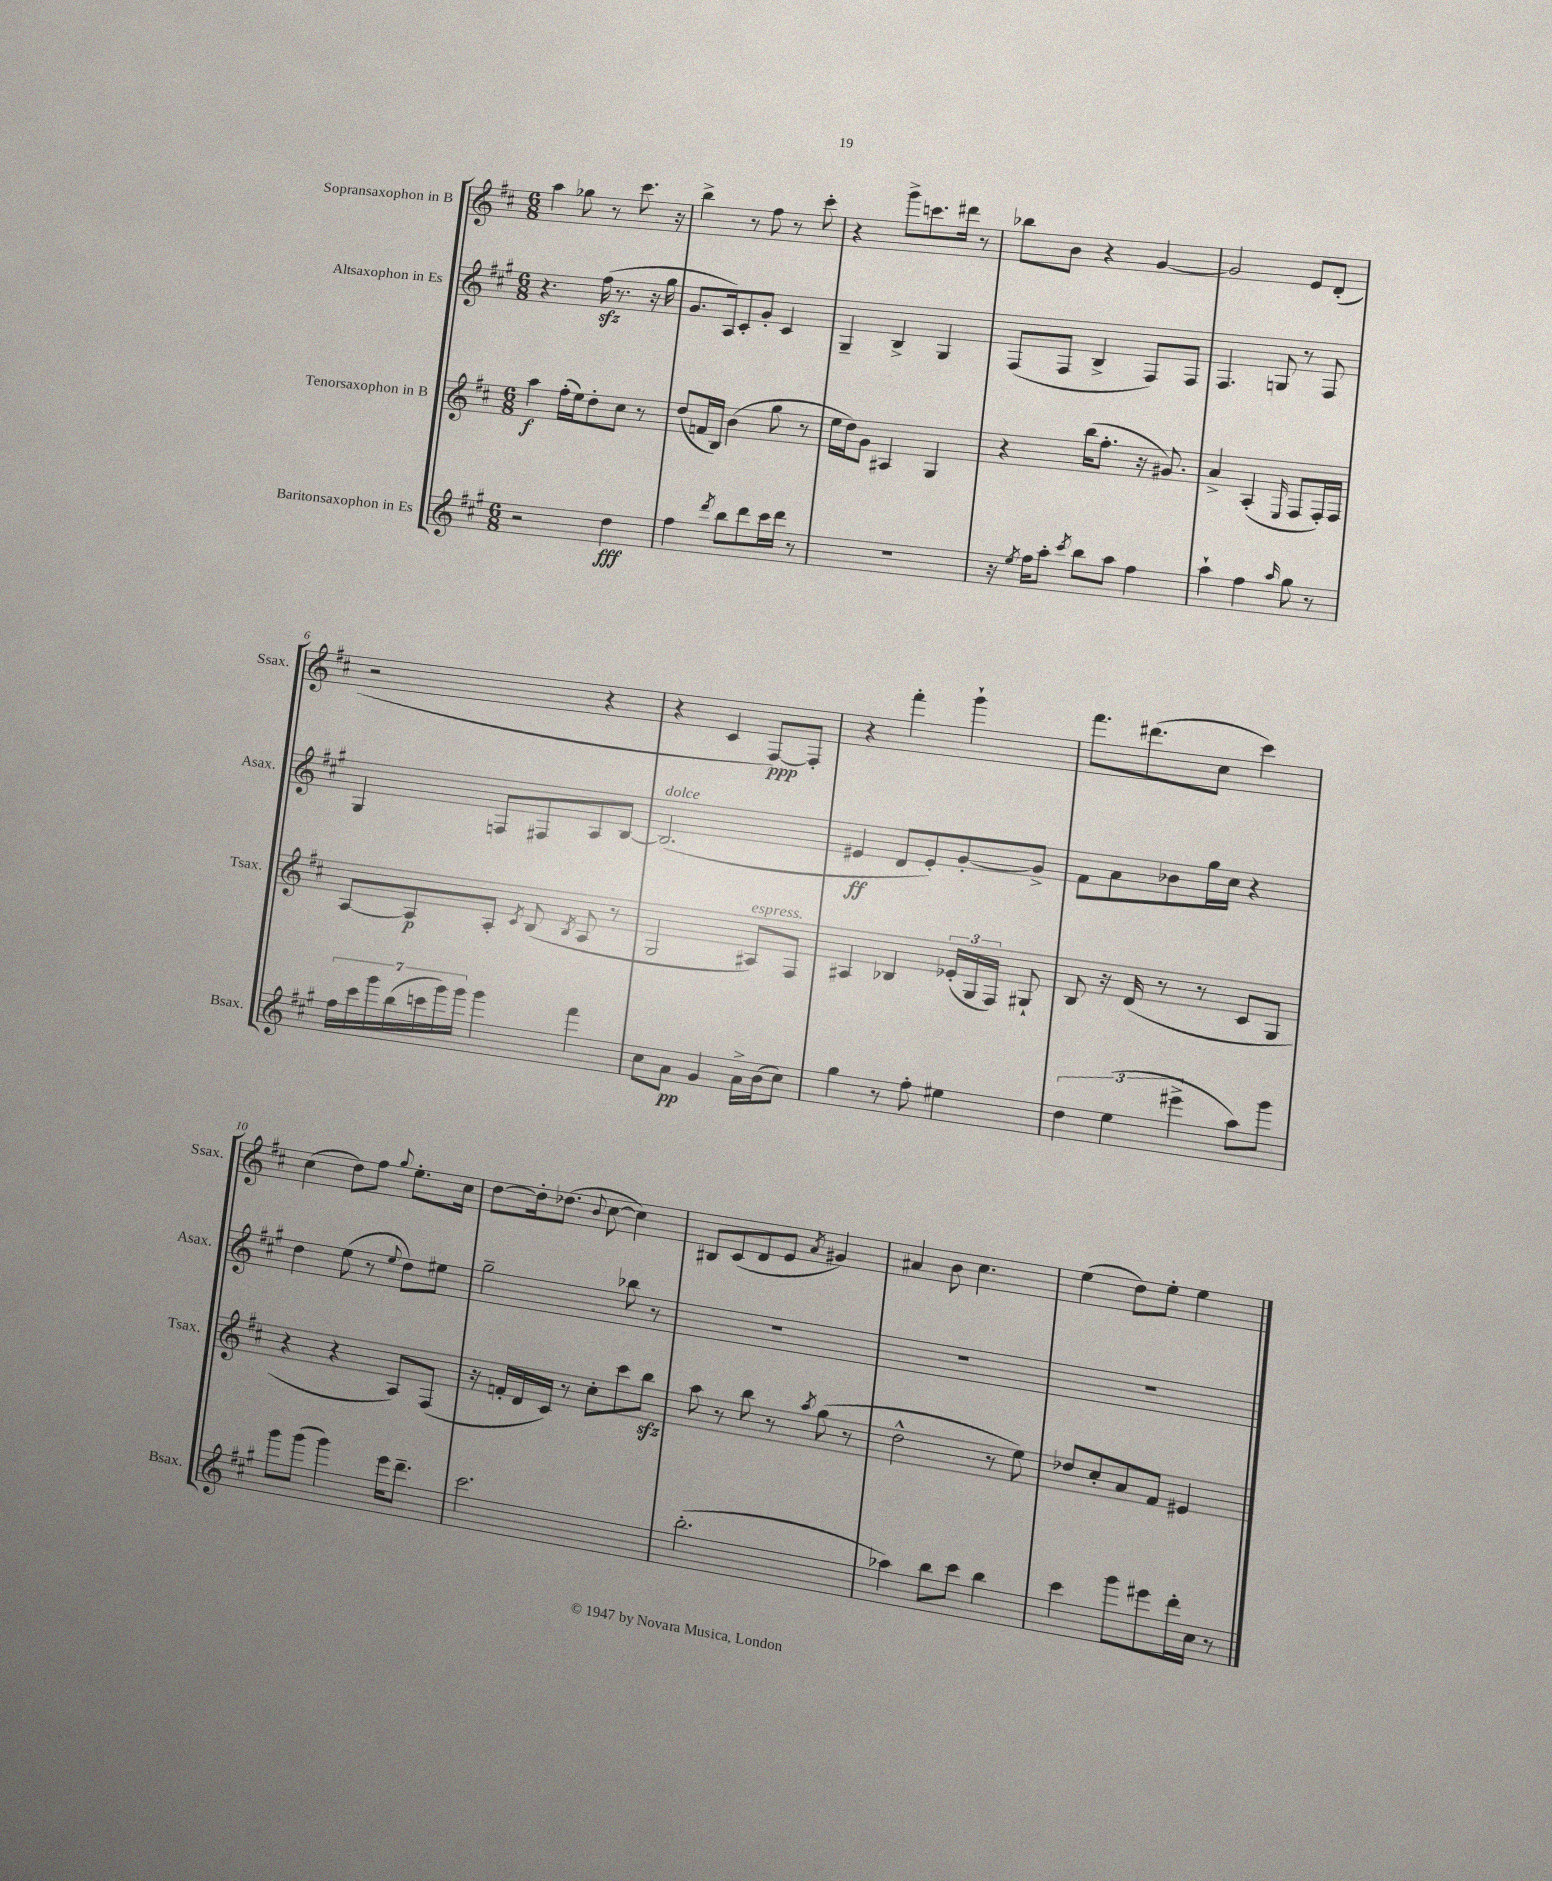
<<
\new StaffGroup <<
\new Staff = "s0" \with { instrumentName = "Sopransaxophon in B" shortInstrumentName = "Ssax." } {
    \clef treble \key d \major \numericTimeSignature \time 6/8
    \autoBeamOff a''4 ges''8 r8 cis'''8. r16 |
    b''4-> r8 fis''8 r8 cis'''8-. |
    r4 g'''8[-> c'''8. dis'''16] r8 |
    bes''8[ b'8] r4 g'4~ |
    g'2 e'8[ d'8]-.( |
    r2 r4 |
    r4 cis'4 fis8[~\ppp) fis8]-. |
    r4 fis'''4-. g'''4-! |
    fis'''8.[ dis'''8.( cis''8] cis'''4) |
    cis''4( d''8[) fis''8] \appoggiatura { g''8 } e''8.[-. cis''16] |
    d''8[~ d''16-. des''8.]( \appoggiatura { b'8 } cis''8~ cis''4) |
    bis8[ cis'8( d'8 e'8] \acciaccatura { a'8 } gis'4) |
    ais'4 b'8 cis''4. |
    e''4( d''8[) e''8]-. e''4 \bar "|." |
}
\new Staff = "s1" \with { instrumentName = "Altsaxophon in Es" shortInstrumentName = "Asax." } {
    \clef treble \key a \major \numericTimeSignature \time 6/8
    \autoBeamOff r4. fis''16\sfz( r8. r16 gis''16 |
    gis'8.[ a16) cis'8-. gis'8]-. cis'4 |
    gis4-- b4-> gis4 |
    fis8[( fis8] b4-> fis8[) fis8] |
    fis4. g8 r8 fis8 |
    gis4 f8[ fis8 a8 b8]~ |
    b2.^\markup { \italic "dolce" }( |
    eis'4\ff d'8[ eis'8-.) gis'8~-. gis'8]-> |
    fis'8[ a'8 bes'8 gis''16 cis''16] r4 |
    d''4 e''8( r8 \appoggiatura { e''8 } d''8[) eis''8] |
    gis''2-- bes''8 r8 |
    R2. |
    R2. |
    R2. \bar "|." |
}
\new Staff = "s2" \with { instrumentName = "Tenorsaxophon in B" shortInstrumentName = "Tsax." } {
    \clef treble \key d \major \numericTimeSignature \time 6/8
    \autoBeamOff a''4\f fis''16[-.( e''16) d''8-. cis''8] r8 |
    d''8[( f'16 b16]) b'4( g''8 r8 |
    e''16[ d''16) g'8] ais4 g4 |
    r4 b''16[( fis''8.]-. r16 gis'8.) |
    a'4-> a4-.( \grace { e16 } fis8[ fis16-.) fis16] |
    a8[~ a8\p a8]-. \acciaccatura { cis'8 } b8( \acciaccatura { b8 } a8 r8 |
    g2 ais8[^\markup { \italic "espress." }) fis8] |
    ais4 bes4 \tuplet 3/2 { ees'16[-.( g16 fis16]) } gis8-! |
    b8 r16 d'16( r8 r8 cis'8[ g8] |
    r4 r4 a8[) fis8]( |
    r16 f'16[-. d'16 cis'16]) r8 cis''8[-. cis'''8 b''8]\sfz |
    a''8 r8 b''8 r8 \acciaccatura { a''8 } g''8( r8 |
    d''2-^ r8 e''8) |
    des''8[ cis''8-. a'8 fis'8] eis'4 \bar "|." |
}
\new Staff = "s3" \with { instrumentName = "Baritonsaxophon in Es" shortInstrumentName = "Bsax." } {
    \clef treble \key a \major \numericTimeSignature \time 6/8
    \autoBeamOff r2 d''4\fff |
    fis''4 \acciaccatura { d'''8 } b''8[ d'''8 cis'''16 d'''16] r8 |
    R2. |
    r16 \acciaccatura { e''8 } fis''16[ a''8]-. \acciaccatura { cis'''8 } b''8[ a''8] fis''4 |
    a''4-! fis''4 \grace { a''16 } gis''8 r8 |
    \tuplet 7/4 { fis''16[ cis'''16 gis'''16 b''16( c'''16 gis'''16) gis'''16] } gis'''4 fis'''4 |
    cis''8[ a'8]\pp gis'4 a'16[-> b'16( cis''8]) |
    gis''4 r8 fis''8-. eis''4 |
    \tuplet 3/2 { d''4 e''4( eis'''4-> } a''8[) gis'''8] |
    gis'''8[ gis'''8]( gis'''4) e'''16[ d'''8.]-- |
    cis'''2. |
    b''2.-.( |
    aes''4) b''8[ cis'''8] b''4 |
    cis'''4 gis'''8[ eis'''8 d'''16-. cis''16] r8 \bar "|." |
}
>>
>>
